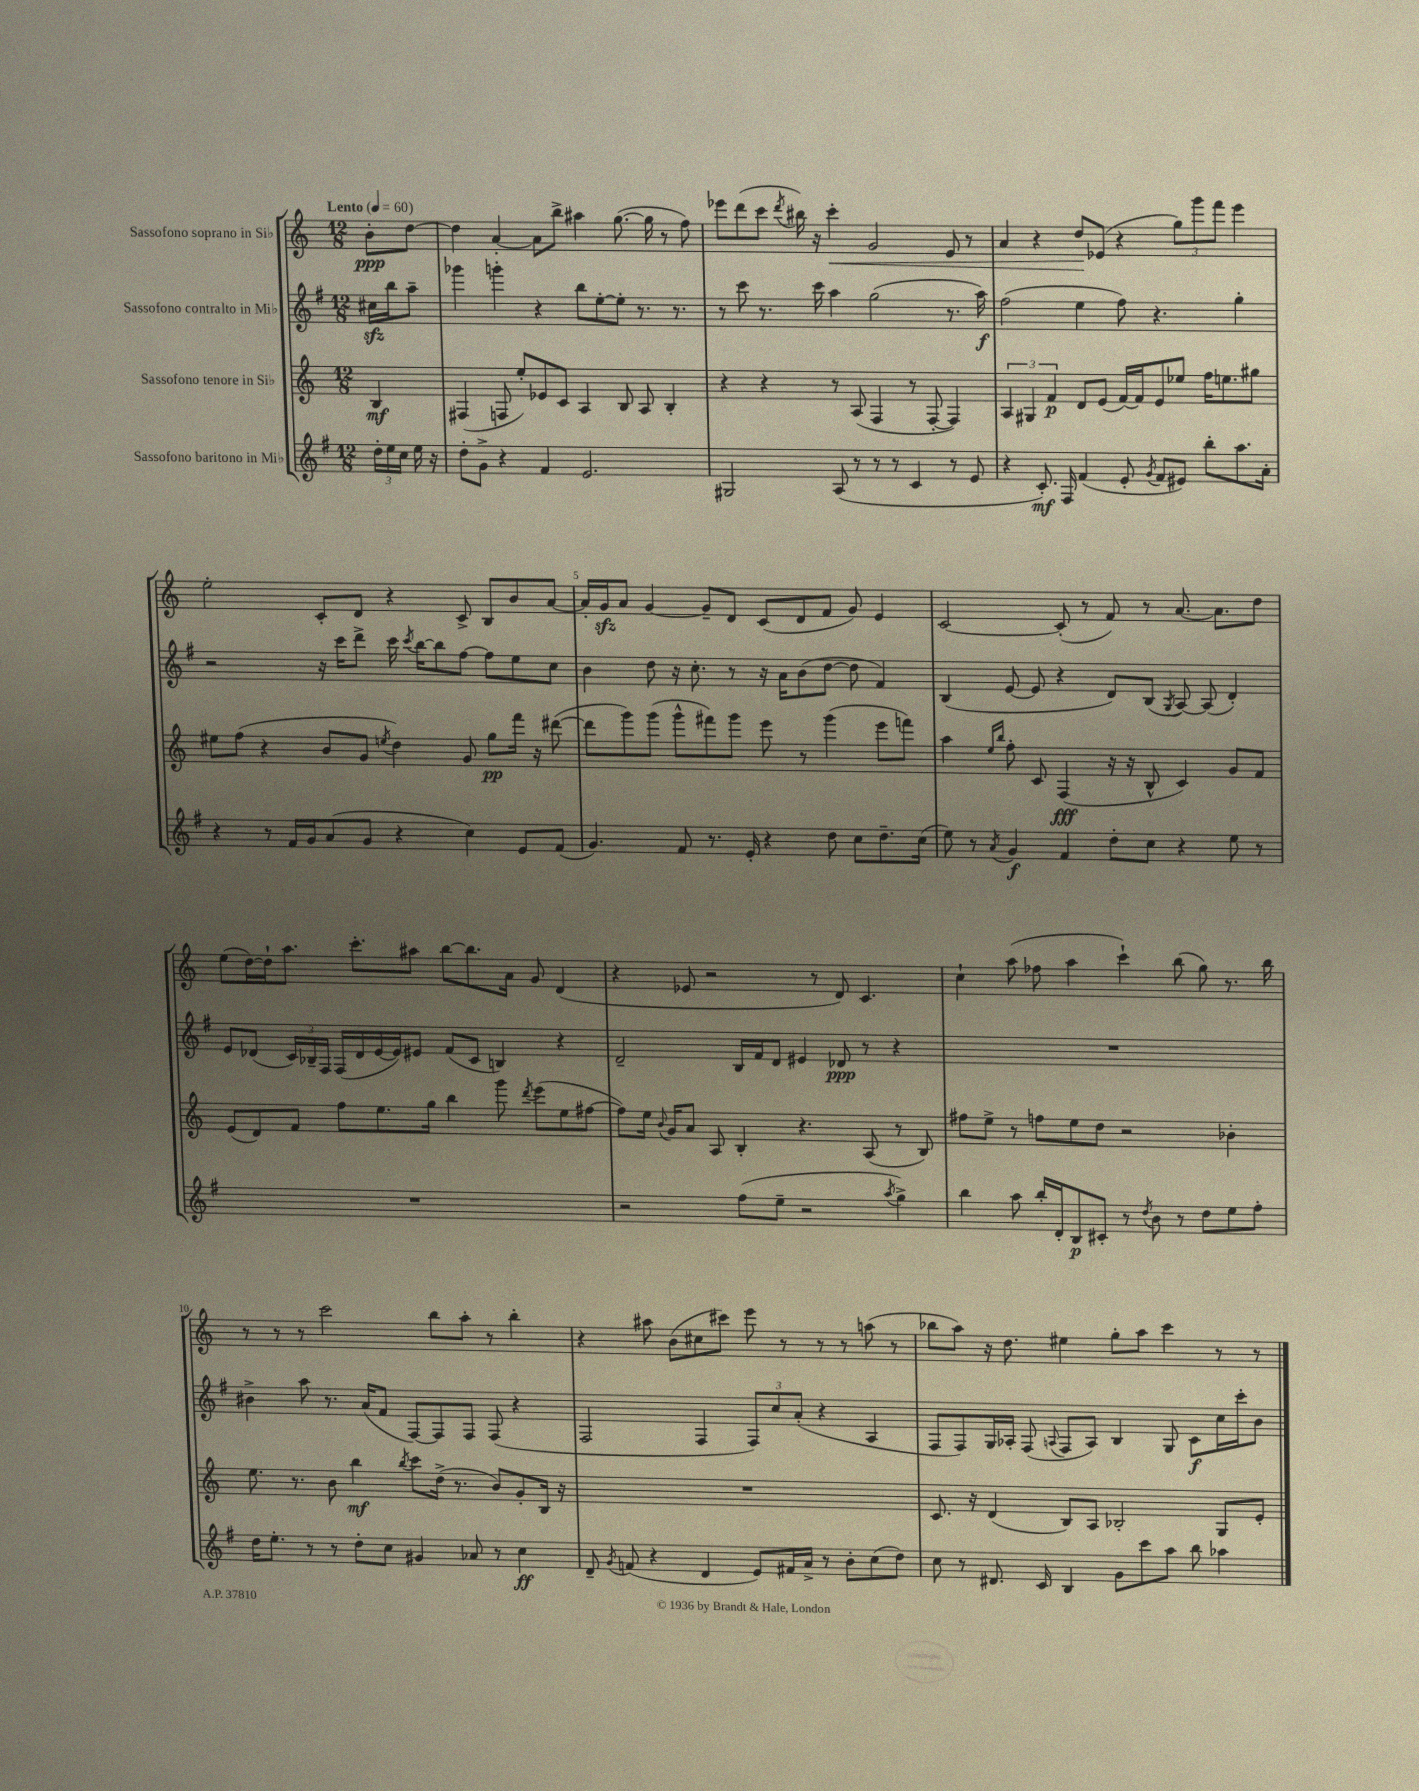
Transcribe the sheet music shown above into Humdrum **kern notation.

**kern	**kern	**kern	**kern
*staff4	*staff3	*staff2	*staff1
*clefG2	*clefG2	*clefG2	*clefG2
*k[f#]	*k[]	*k[f#]	*k[]
*M12/8	*M12/8	*M12/8	*M12/8
*MM60	*MM60	*MM60	*MM60
24dd'\LL	4B/	16cc#\LL	8b'\L
24ee\	.	.	.
.	.	16bb\J	.
24cc\JJ	.	.	.
16ee\	.	8aa~\J	[8dd\J
16r	.	.	.
=	=	=	=
8dd'\L	(4F#/	4ggg-\	4dd\]
8g^\J	.	.	.
4r	8F/	4ggg'\	[4a'/
.	8ee'/L)	.	.
4f#/	8e-/	4r	8a\]L
.	8c/J	.	8bb^\J
2.e/	4A/	8bb\L	4aa#\
.	.	[8ee'\	.
.	8B/	8ee'\]J	([8.gg\
.	8A/	8.r	.
.	.	.	16gg\]
.	4B'/	.	8r
.	.	8.r	.
.	.	.	8ff\)
=	=	=	=
2G#/	4r	8r	8eee-\L
.	.	8ccc\	(8ddd\
.	4r	8.r	8ccc\J
.	.	.	8qddd/
.	.	.	16bb#\)
.	.	16ccc\	16r
(8A/	8r	4aa\	4ccc'\
8r	(8A/	.	.
8r	4F/	(2gg\	2g/
8r	.	.	.
4c/	8r	.	.
.	[8F'/	.	.
8r	4F/])	8.r	8e/
8e/	.	.	8r
.	.	16aa\)	.
=	=	=	=
4r	6A/	(2ff#\	4a/
.	6G#/	.	.
8.c'/)	.	.	4r
.	6f/	.	.
16F#/	.	.	.
(4f#/	8d/L	4ee\	8dd/L
.	(8e/J	.	(8e-/J
8e'/	[16f/LL)	8ff#\)	4r
.	16f/]J	.	.
8qg/	.	.	.
8f#/L	8e/	4.r	.
8e#/J)	8ee-/J	.	12gg\L)
.	.	.	12ggg\
8bb'\L	16ff\LK	.	.
.	.	.	12fff\J
.	8.ee\	.	.
8.aa\	.	4gg'\	4eee\
.	8gg#\J	.	.
16a'\Jk	.	.	.
=	=	=	=
4r	8ee#\L	2r	2ee'\
.	(8ff\J	.	.
8r	4r	.	.
16f#/LL	.	.	.
16g/J	.	.	.
(8a/	8b/L	16r	8c'/L
.	.	16ccc\LK	.
8g/J	8g/J	8ddd^\J	8d/J
.	8qee/	.	.
4r	4dd\)	16ccc\	4r
.	.	8qccc/	.
.	.	[16bb\LK	.
.	.	8bb\]	.
4cc\)	8g/	[8ff#\J	8c^/
.	8gg\L	8ff#\]L	8B/L
8e/L	16fff\Jk	8ee\	8b/
.	16r	.	.
(8f#/J	([8ddd#\	8cc\J	[8a/J
=	=	=	=
4.g/)	8ddd#\]L	4b\	16a'/]LL
.	.	.	16g/J
.	8ggg\)	.	8a/J
.	(8ggg\J	8dd\	[4g/
8f#/	8ggg^^\L	16r	.
.	.	8.cc'\	.
8.r	8fff#\)	.	8g~/]L
.	8ggg\J	8r	8d/J
16e'/	.	.	.
4r	8eee\	16r	(8c/L
.	.	16a\LK	.
.	8r	(8b\	8d/
8dd\	(4ggg\	[8dd\J	8f/J
8cc\L	.	8dd\]	8g/)
8.dd~\	8eee\L	4f#/)	4e/
.	8fff\J)	.	.
(16cc\Jk	.	.	.
=	=	=	=
8ee\)	4aa\	(4B/	[2c/
8r	.	.	.
.	16qqee/LL	.	.
8qa/	16qqbb/JJ	.	.
4g/	8ff'\	[8e/	.
.	8c/	8e/]	.
4f#/	(4F/	4r	(8c'/]
.	.	.	8r
8dd'\L	16r	8d/L)	8f/)
.	16r	.	.
8cc\J	8B^^/	(8B/J	8r
.	.	8qG/	.
4r	4c/)	[8A/)	[8.a/
.	.	(8A/]	.
.	.	.	8.a\]L
8ee\	8g/L	4d'/)	.
8r	8f/J	.	8dd\J
=	=	=	=
1.r	(8e/L	8e/L	(8ee\L
.	8d/)	(8d-/J	[16dd\L)
.	.	.	16dd`\]J
.	8f/J	24c/LL)	8.aa\J
.	.	24B-~/	.
.	.	24F#/JJ	.
.	8ff\L	(16F#/LL	.
.	.	16d-/	8.ccc'\L
.	8.ee\	[16e/	.
.	.	16e/]J)	.
.	.	8e#/J	8aa#\J
.	16gg\Jk	.	.
.	4bb\	(8f#/L	[8bb\L
.	.	8c/J	8.bb\]
.	8ggg\	4B/)	.
.	.	.	16a\Jk
.	8qddd/	.	.
.	(8eee\L	.	8g/
.	8ee\	4r	(4d/
.	[8ff#\J	.	.
=	=	=	=
2r	8ff#\]L)	2d~/	4r
.	16ee\Jk	.	.
.	8qqb/	.	.
.	16g/LK	.	.
.	8a/J	.	8e-/
.	8A/	.	2r
(8ff#\L	4B'/	16B/LL	.
.	.	16f#/J	.
8ee~\J	.	8d/J	.
2r	4.r	4e#/	.
.	.	.	8r
.	.	8d-/	8d/)
.	(8A/	8r	4.c/
8qaa/	.	.	.
4gg^\)	8r	4r	.
.	8B/)	.	.
=	=	=	=
4bb\	8ff#\L	1.r	4cc`\
.	8ee^\J	.	.
8aa\	8r	.	(8aa\
16bb'/LL	8ff\L	.	8ff-\
16d'/J	.	.	.
8B/	8ee\	.	4aa\
8c#'/J	8dd\J	.	.
8r	2r	.	4ccc`\)
8qdd/	.	.	.
8b\	.	.	.
8r	.	.	(8bb\
8dd\L	.	.	8gg\)
8ee\	4b-'\	.	8.r
8ff#'\J	.	.	.
.	.	.	16bb\
=	=	=	=
16dd\LK	8.ee\	4b#^\	8r
8.ee'\J	.	.	.
.	.	.	8r
.	8.r	.	.
8r	.	8aa\	8r
8r	8b\	8.r	2ccc\
8dd'\L	4bb\	.	.
.	.	(16a/LK	.
8cc\J	.	8f#/J	.
.	8qbb/	.	.
4g#/	8ccc\L	[8F#/L)	.
.	(16dd^\Jk	8F#/]	8bb\L
.	8.r	.	.
8a-/	.	8F#/J	8aa'\J
8r	8b/L)	(8F#/	8r
4cc\	8g'/	4r	4bb'\
.	16B/Jk	.	.
.	16r	.	.
=	=	=	=
8d~/	1.r	2F#/	4r
8qg/	.	.	.
(8f/	.	.	.
4r	.	.	8aa#\
.	.	.	(8b\L
4d/	.	4F#/	8cc#\
.	.	.	8ccc#\J)
8e/L)	.	12F#/L)	8eee\
.	.	12cc/	.
16f#/L	.	.	8r
.	.	(12a'/J	.
16a^/JJ	.	.	.
8r	.	4r	8r
8b'\L	.	.	8r
(8cc\	.	4A/	(8aa\
8dd\J)	.	.	8r
=	=	=	=
8cc\	8.c/	8F#/L	8bb-\L
8r	.	8F#/)	8aa\J)
.	16r	.	.
8.d#/	(4d/	16G/L	16r
.	.	16A-'/JJ	8.dd\
.	.	(8F#/	.
16c/	.	.	.
.	.	8qqA/	.
4B/	8B/L)	8F#/L	4ee#\
.	8A/J	8A/J)	.
8g\L	2B-'/	4B/	8gg'\L
8ccc\	.	.	8aa\J
8aa\J	.	8G/	4ccc\
8bb\	.	8c\L	.
4aa-\	8G/L	16cc\L	8r
.	.	16ccc'\J	.
.	8e'/J	8b\J	8r
==	==	==	==
*-	*-	*-	*-
